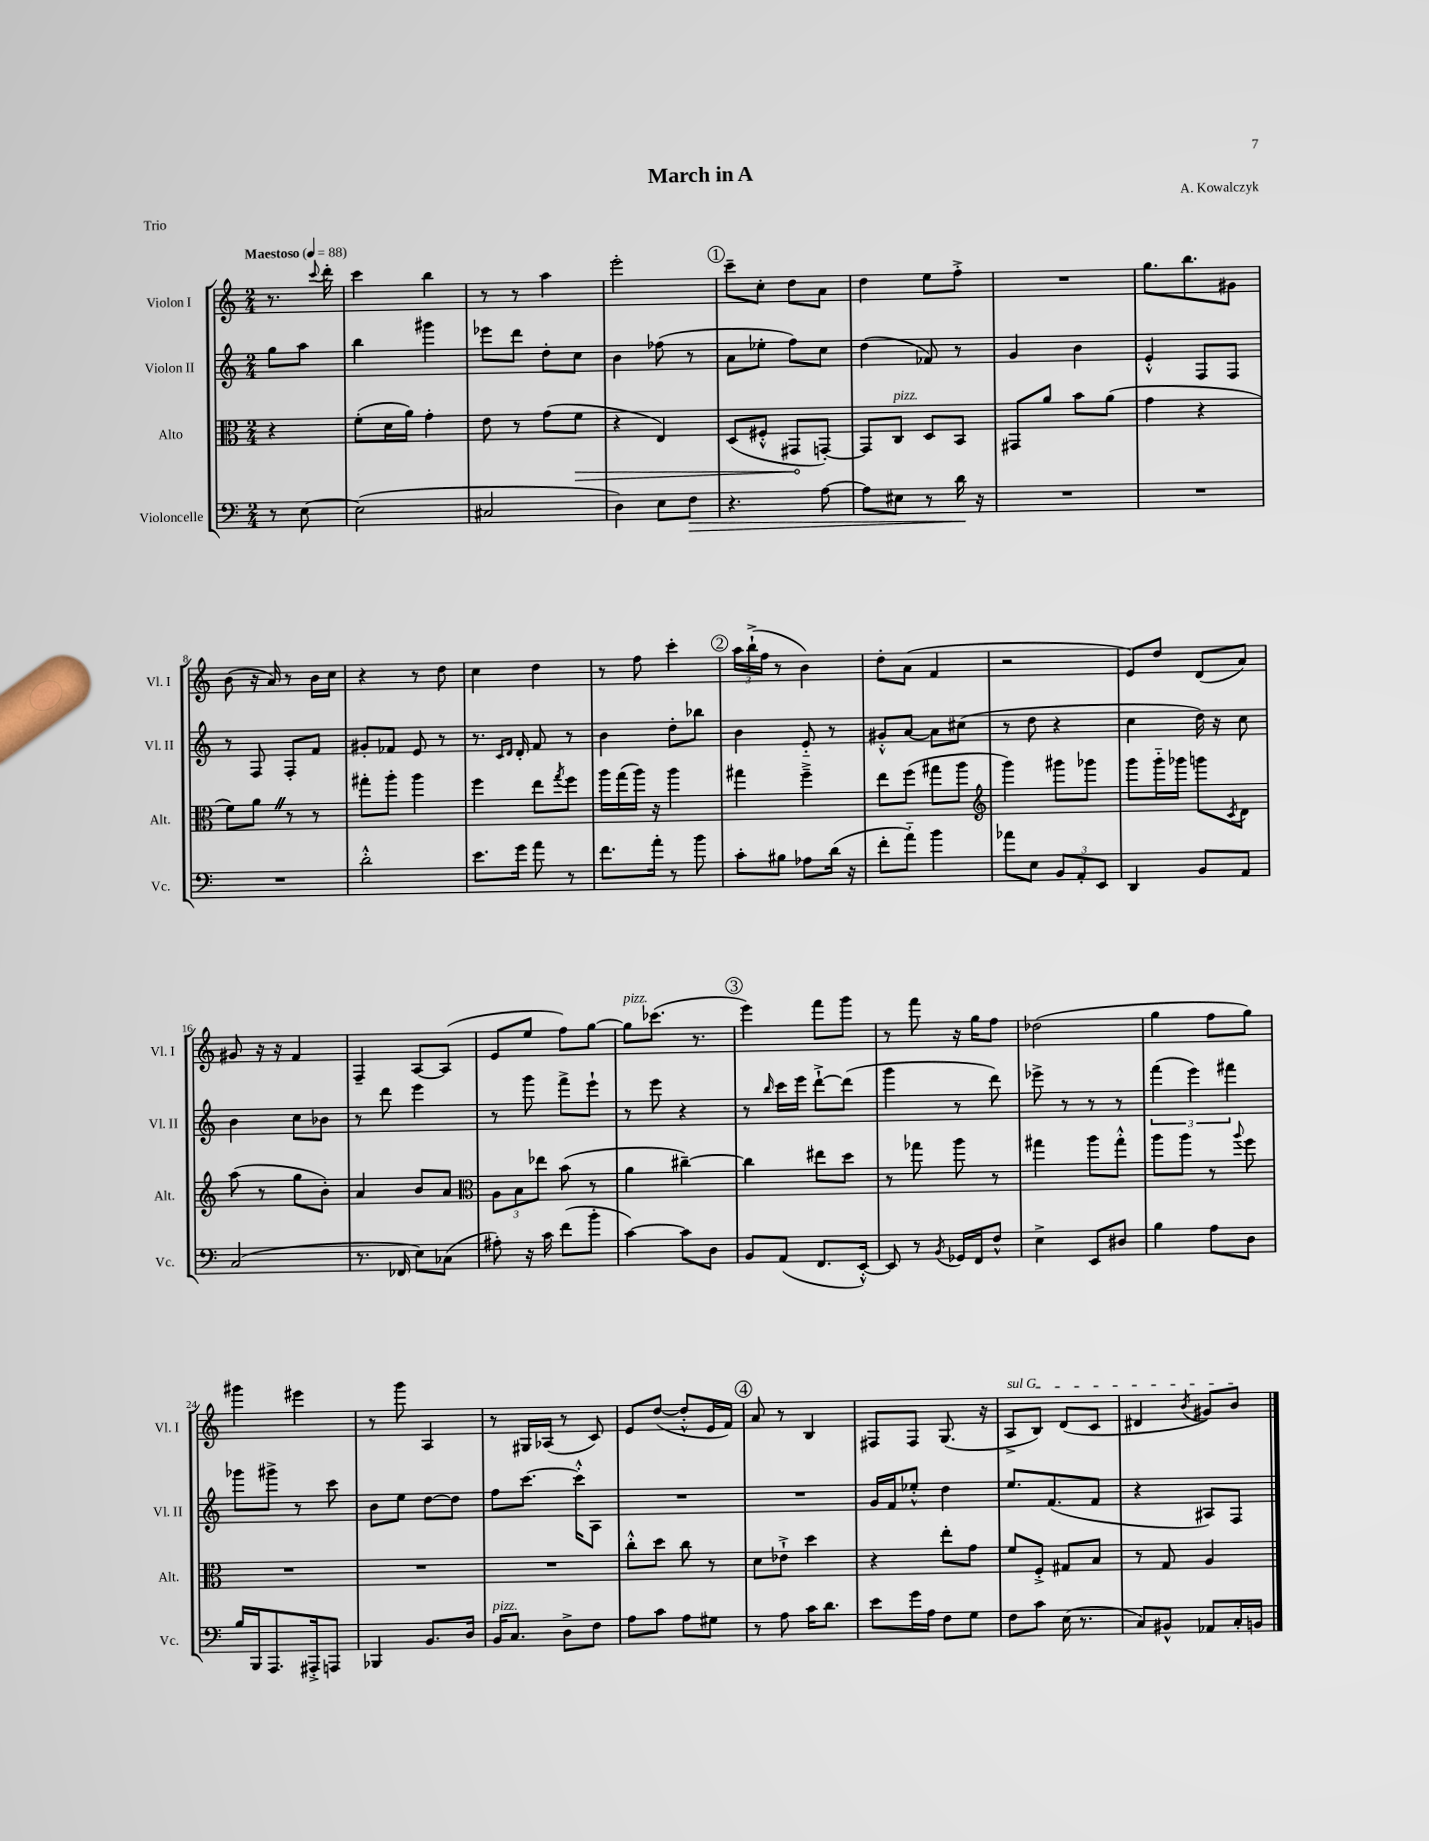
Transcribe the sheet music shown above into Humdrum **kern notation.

**kern	**kern	**kern	**kern
*staff4	*staff3	*staff2	*staff1
*clefF4	*clefC3	*clefG2	*clefG2
*k[]	*k[]	*k[]	*k[]
*M2/4	*M2/4	*M2/4	*M2/4
*MM88	*MM88	*MM88	*MM88
8r	4r	8gg\L	8.r
[8E\	.	8aa\J	.
.	.	.	8qqccc/
.	.	.	16ddd'\
=	=	=	=
(2E\]	(8f'\L	4bb\	4ccc\
.	16d\L	.	.
.	16a\JJ)	.	.
.	4g'\	4ggg#\	4bb\
=	=	=	=
2C#/	8e\	8eee-\L	8r
.	8r	8ddd\J	8r
.	(8g\L	8dd'\L	4aa\
.	8f\J	8cc\J	.
=	=	=	=
4D\)	4r	4b\	2eee'\
8E\L	4E/)	(8ff-\	.
8F\J	.	8r	.
=	=	=	=
4.r	(8D/L	8a\L	8ccc~\L
.	8F#'^^/J	8ee-'\J	8cc'\J
.	8GG#/L	8ff\L)	8dd\L
[8A\	[8GG'/J)	8cc\J	8a\J
=	=	=	=
8A\]L	8GG/]L	(4dd\	4dd\
8E#\J	8C/J	.	.
8r	8D/L	8f-/)	8ee\L
16d\	8BB/J	8r	8ff'^\J
16r	.	.	.
=	=	=	=
2r	8GG#/L	4g/	2r
.	8a/J	.	.
.	8b\L	4b\	.
.	(8a\J	.	.
=	=	=	=
2r	4g\	4e'^^/	8.gg\L
.	.	.	8.bb\
.	4r	8F/L	.
.	.	8F/J	8g#\J
=	=	=	=
2r	8f\L)	8r	(8b\
.	8a\J	8F/	16r
.	.	.	16a/)
.	8r	8F'/L	8r
.	8r	8f/J	16b\LL
.	.	.	16cc\JJ
=	=	=	=
2d'^^\	8gg#'\L	8g#'/L	4r
.	8aa'\J	8f-/J	.
.	4aa\	8e/	8r
.	.	8r	8dd\
=	=	=	=
8.e\L	4ff\	8.r	4cc\
.	.	16qqc/LL	.
.	.	16qqd/JJ	.
16g\Jk	.	16d'/	.
8a\	8ee\L	8f/	4dd\
.	8qgg/	.	.
8r	8ff\J	8r	.
=	=	=	=
8.f\L	16aa\LL	4b\	8r
.	(16gg\	.	.
.	16aa\JJ)	.	8ff\
16a'\Jk	16r	.	.
8r	4aa\	8dd'\L	4ccc'\
8b\	.	8bb-\J	.
=	=	=	=
8c'\L	4gg#\	4b\	24aa\LL
.	.	.	(24bb`^\
.	.	.	24ff\JJ
8B#\J	.	.	8r
8A-\L	4ff~^\	8e'~/	4b\)
(16d\Jk	.	8r	.
16r	.	.	.
=	=	=	=
8f'\L	8ee\L	8g#'^^/L	8dd'\L
8a'~\J)	(8ff\J	[8a/J	(8a\J
4b\	8gg#\L	8a\]L	4f/
.	8aa\J	(8cc#\J	.
=	=	=	=
*	*clefG2	*	*
8a-\L	4ggg\)	8r	2r
8E\J	.	8dd\	.
12BB/L	8ggg#\L	4r	.
12AA'/	.	.	.
.	8ggg-\J	.	.
12EE/J	.	.	.
=	=	=	=
4DD/	8ggg\L	4cc\	8e/L)
.	16ggg'~\L	.	8dd/J
.	16ggg-\JJ	.	.
8BB/L	8ggg\L	16dd\)	(8d/L
.	.	16r	.
.	8qc/	.	.
8AA/J	8d\J	8cc\	8a/J)
=	=	=	=
(2C/	(8aa\	4b\	8g#/
.	8r	.	16r
.	.	.	16r
.	8gg\L	8cc\L	4f/
.	8b'\J)	8b-\J	.
=	=	=	=
8.r	4a/	8r	4F~/
.	.	8ddd\	.
16FF-/	.	.	.
8E\L)	8b/L	4eee\	[8A/L
(8C-\J	8a/J	.	(8A/]J
=	=	=	=
*	*clefC3	*	*
8A#'\)	12A\L	8r	8e/L
.	12B\	.	.
16r	.	8ggg\	8ee/J
.	12ee-\J	.	.
16c\	.	.	.
(8f\L	(8b\	8fff^\L	8ff\L)
8b'\J	8r	8eee`\J	[8gg\J
=	=	=	=
[4c\)	4a\	8r	8gg\]L
.	.	8eee\	(8.ccc-\J
8c\]L	[4cc#~\)	4r	.
.	.	.	8.r
8D\J	.	.	.
=	=	=	=
8BB/L	4cc#\]	8r	4eee\)
.	.	16qqbb/	.
(8AA/J	.	16ccc\LL	.
.	.	16eee\JJ	.
8.FF/L	8ee#\L	[8ddd`^\L	8fff\L
.	8dd\J	(8ddd\]J	8ggg\J
[16EE'^^/Jk)	.	.	.
=	=	=	=
8EE/]	8r	4ggg\	8r
8r	8gg-\	.	8fff\
8qBB/	.	.	.
16GG-/LL	8aa\	8r	16r
16FF/J	.	.	16gg\LK
8F^^/J	8r	8ddd\)	8ff\J
=	=	=	=
4E^\	4gg#\	8eee-^\	(2dd-\
.	.	8r	.
8EE/L	8aa\L	8r	.
8D#/J	8gg#'^^\J	8r	.
=	=	=	=
4B\	8aa\L	(6fff\	4gg\
.	8aa\J	.	.
.	.	6eee\)	.
8A\L	8r	.	8ff\L
.	.	6fff#\	.
.	8qqaa/	.	.
8D\J	8ff\	.	8gg\J)
=	=	=	=
16B/LL	2r	8ggg-\L	4ggg#\
16BBB/J	.	.	.
8.AAA/	.	8ggg#^\J	.
.	.	8r	4eee#\
16AAA#'^/k	.	.	.
8AAA/J	.	8ccc\	.
=	=	=	=
4BBB-/	2r	8b\L	8r
.	.	8ee\J	8ggg\
8.BB/L	.	[8dd\L	4A/
.	.	8dd\]J	.
16D/Jk	.	.	.
=	=	=	=
16BB/LK	2r	8ff\L	8r
8.C/J	.	.	.
.	.	[8.ccc\J	16G#/LL
.	.	.	(16A-/JJ
8D^\L	.	.	8r
.	.	16ccc'^^\]LK	.
8F\J	.	8A\J	8c/)
=	=	=	=
8A\L	8cc'^^\L	2r	8e/L
8c\J	8dd\J	.	([8dd/J
8A\L	8cc\	.	8dd'^^/]L
8G#\J	8r	.	16e/L
.	.	.	16f/JJ)
=	=	=	=
8r	8d\L	2r	8a/
8A\	8e-`^\J	.	8r
16c\LK	4dd\	.	4B/
8.d\J	.	.	.
=	=	=	=
8e\L	4r	16g/LL	8F#/L
.	.	16f/J	.
16g\L	.	8ee-'^^/J	8F#/J
16A\JJ	.	.	.
8F\L	8ee'\L	4dd\	(8.G/
8G\J	8g\J	.	.
.	.	.	16r
=	=	=	=
8F\L	8f/L	8.ee/L	8A^/L
8c\J	8F'^/J	.	8B/J)
.	.	(8.f/	.
(16E\	8G#/L	.	(8d/L
8.r	.	.	.
.	8B/J	8f/J	8c/J
=	=	=	=
8C/L)	8r	4r	4d#/
8BB#^^/J	8G/	.	.
.	.	.	8qb/
8AA-/L	4A/	8A#/L)	8g#/L)
16C'/L	.	8F/J	8b/J
16BB/JJ	.	.	.
==	==	==	==
*-	*-	*-	*-
